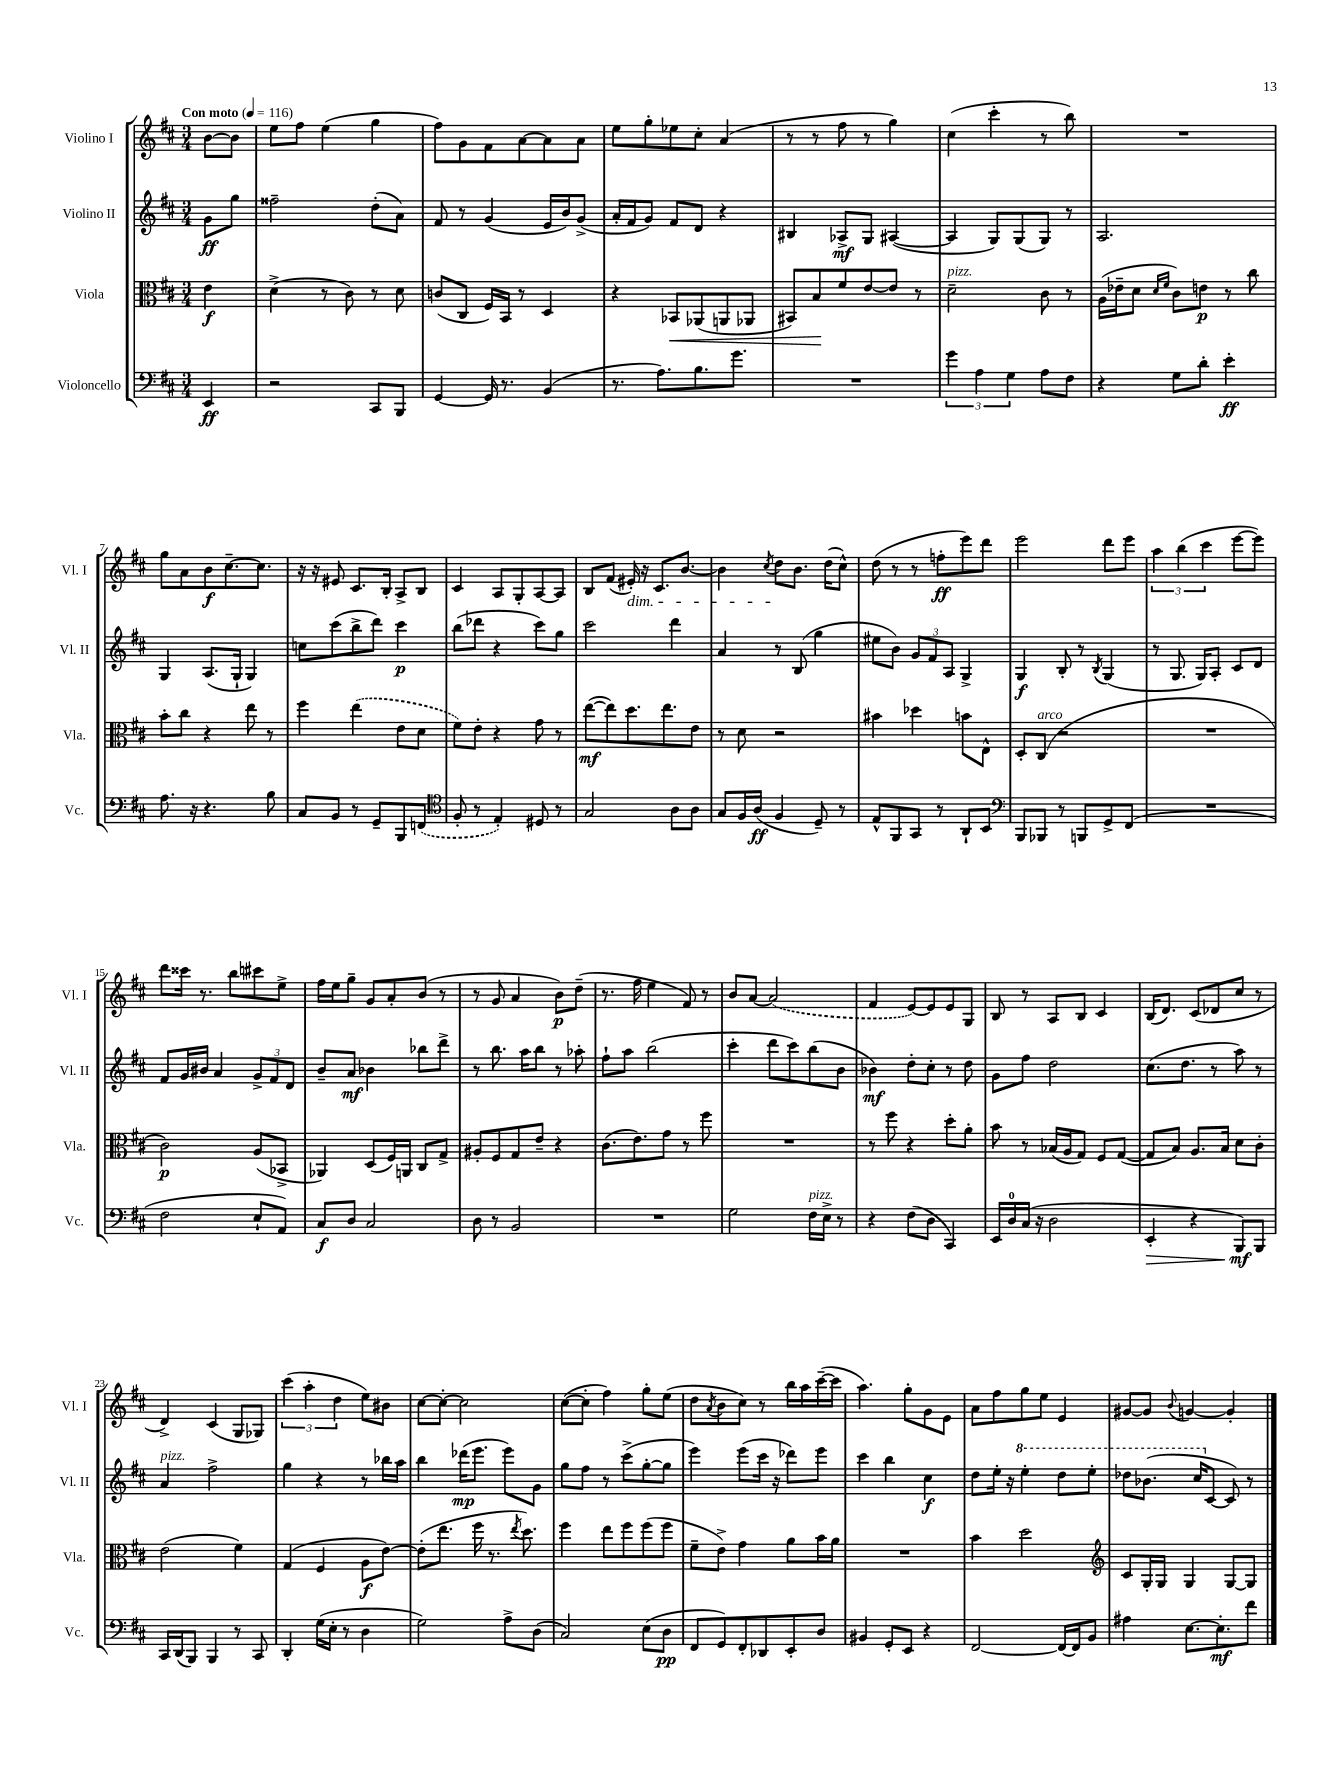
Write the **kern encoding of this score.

**kern	**kern	**kern	**kern
*staff4	*staff3	*staff2	*staff1
*clefF4	*clefC3	*clefG2	*clefG2
*k[f#c#]	*k[f#c#]	*k[f#c#]	*k[f#c#]
*M3/4	*M3/4	*M3/4	*M3/4
*MM116	*MM116	*MM116	*MM116
4EE	4e	8g	[8b
.	.	8gg	8b]
=	=	=	=
2r	(4d^	2ff##~	8ee
.	.	.	8ff#
.	8r	.	(4ee
.	8c#)	.	.
8CC#	8r	(8dd'	4gg
8BBB	8d	8a)	.
=	=	=	=
[4GG	(8c	8f#	8ff#)
.	8C#	8r	8g
16GG]	16F#)	(4g	8f#
8.r	16BB	.	.
.	8r	.	[8a
(4BB	4D	16e	8a]
.	.	16b)	.
.	.	(8g^	8a
=	=	=	=
8.r	4r	16a'	8ee
.	.	16f#	.
.	.	8g)	8gg'
8.A)	.	.	.
.	8BB-	8f#	8ee-
8.B	(8AA-	8d	8cc#'
.	8AA	4r	(4a
8.g	.	.	.
.	8AA-	.	.
=	=	=	=
2.r	8BB#)	4B#	8r
.	8B	.	8r
.	8f#	8A-^	8ff#
.	[8e	8G	8r
.	8e]	([4A#	4gg)
.	8r	.	.
=	=	=	=
6g	2d~	4A#]	(4cc#
6A	.	.	.
.	.	8G)	4ccc#'
6G	.	.	.
.	.	(8G	.
8A	8c#	8G)	8r
8F#	8r	8r	8bb)
=	=	=	=
4r	(16A	2.A	2.r
.	16e-~	.	.
.	8d	.	.
.	16qqd	.	.
.	16qqf#	.	.
8G	8c#)	.	.
8d'	8e	.	.
4e'	8r	.	.
.	8cc#	.	.
=	=	=	=
8.A	8b'	4G	8gg
.	8cc#	.	8a
16r	.	.	.
4.r	4r	(8.A	8b
.	.	.	[8.cc#~
.	.	16G`	.
.	8ee	4G)	.
.	.	.	8.cc#]
8B	8r	.	.
=	=	=	=
8C#	4ff#	8cc	16r
.	.	.	16r
8BB	.	(8ccc#	8e#
8r	(4ee	8bb^	8.c#
8GG~	.	8ddd)	.
.	.	.	16B'
8BBB	8e	4ccc#	8A^
(8FF	8d	.	8B
=	=	=	=
*clefC4	*	*	*
8F#'	8f#)	(8bb	4c#
8r	8e'	8ddd-	.
4E')	4r	4r	8A
.	.	.	8G'
8D#	8g	8ccc#)	[8A
8r	8r	8gg	8A]
=	=	=	=
2G	([8ee	2ccc#	8B
.	8ee])	.	(8f#
.	8.dd	.	16e#')
.	.	.	16r
.	.	.	8.c#
.	8.ee	.	.
8A	.	4ddd	.
.	.	.	[8.b
8A	8e	.	.
=	=	=	=
8G	8r	4a	4b]
16F#	8d	.	.
(16A	.	.	.
.	.	.	8qcc#
4F#	2r	8r	8dd
.	.	(8B	8.b
8D~)	.	4gg	.
.	.	.	(16dd
8r	.	.	8cc#^^)
=	=	=	=
8E^^	4b#	8ee#	(8dd
8FF#	.	8b)	8r
8GG	4dd-	12g	8r
.	.	12f#	.
8r	.	.	8ff'
.	.	12A	.
8AA`	8b	4G^	8eee)
8BB	8E^^	.	8ddd
=	=	=	=
*clefF4	*	*	*
8BBB	8D'	4G	2eee
8BBB-	(8C#	.	.
8r	2r	8B'	.
8BBB	.	8r	.
.	.	8qB	.
8GG^	.	(4G	8ddd
(8FF#	.	.	8eee
=	=	=	=
2.r	2.r	8r	6aa
.	.	8.G	.
.	.	.	(6bb
.	.	16G)	.
.	.	.	6ccc#
.	.	8A'	.
.	.	8c#	[8eee
.	.	8d	8eee])
=	=	=	=
2F#	2c#)	8f#	8ddd
.	.	16g	16ccc##
.	.	16b#	8.r
.	.	4a	.
.	.	.	8bb
8E`	(8A	12g^	8ccc#
.	.	12f#	.
8AA)	8BB-^	.	8ee^
.	.	12d	.
=	=	=	=
8C#	4AA-)	8b~	16ff#
.	.	.	16ee
8D	.	8a	8gg~
2C#	(8D	4b-	8g
.	16F#)	.	8a'
.	16AA	.	.
.	8C#	8bb-	(8b
.	8G^	8ddd^	8r
=	=	=	=
8D	8A#'	8r	8r
8r	8F#	8.bb	8g
2BB	8G	.	4a
.	.	16aa	.
.	8e~	8bb	.
.	4r	8r	8b)
.	.	8aa-'	(8dd~
=	=	=	=
2.r	(8.c#	8ff#`	8.r
.	.	8aa	.
.	8.e)	.	16ff#
.	.	(2bb	4ee
.	8g	.	.
.	8r	.	8f#)
.	8ff#	.	8r
=	=	=	=
2G	2.r	4ccc#'	8b
.	.	.	[8a
.	.	8ddd	(2a]
.	.	8ccc#)	.
16F#	.	(8bb	.
16E^	.	.	.
8r	.	8b	.
=	=	=	=
4r	8r	4b-)	4f#
.	8ff#	.	.
(8F#	4r	8dd'	[8e)
8D	.	8cc#'	8e]
4CC#)	8dd'	8r	8e
.	8a'	8dd	8G
=	=	=	=
16EE	8b	8g	8B
16D	.	.	.
(16C#	8r	8ff#	8r
16r	.	.	.
2D	(16B-	2dd	8A
.	16A	.	.
.	8G)	.	8B
.	8F#	.	4c#
.	([8G	.	.
=	=	=	=
4EE'	8G]	(8.cc#	(16B
.	.	.	8.d)
.	8B)	.	.
.	.	8.dd	.
4r	8.A	.	(8c#
.	.	8r	8d-
.	16B	.	.
8BBB)	8d	8aa)	8cc#
8BBB	8c#'	8r	8r
=	=	=	=
16CC#	(2e	4a	4d^)
(16DD	.	.	.
8BBB)	.	.	.
4BBB	.	2ff#^	(4c#
8r	4f#)	.	8G
8CC#	.	.	8G-)
=	=	=	=
4DD'	(4G	4gg	(6ccc#
.	.	.	6aa'
(16G	4F#	4r	.
16E'	.	.	.
.	.	.	6dd
8r	.	.	.
4D	8A	8r	8ee)
.	[8e)	16bb-	8b#
.	.	16aa	.
=	=	=	=
2G)	(8e']	4bb	[8cc#
.	8.ee	.	8cc#'_
.	.	(16ddd-	2cc#]
.	16ff#	8.eee	.
.	8.r	.	.
8A^	.	8eee)	.
.	8qee	.	.
.	8.dd)	.	.
(8D	.	8g	.
=	=	=	=
2C#)	4ff#	8gg	([8cc#
.	.	8ff#	8cc#']
.	8ee	8r	4ff#)
.	8ff#	(8ccc#^	.
(8E	(8ff#	[8gg'	8gg'
8D	8ff#	8gg]	(8ee
=	=	=	=
8FF#	8f#~	4eee)	8dd
.	.	.	8qa
8GG)	8e^)	.	8b
8FF#'	4g	(8eee	8cc#)
8DD-	.	16ccc#	8r
.	.	16r	.
8EE'	8a	8ddd-)	16bb
.	.	.	16aa
8D	16b	8eee	([16ccc#~
.	16a	.	16ccc#]
=	=	=	=
4BB#	2.r	4ccc#	4.aa)
8GG'	.	4bb	.
8EE	.	.	8gg'
4r	.	4cc#	8g
.	.	.	8e
=	=	=	=
[2FF#	4b	8dd	8a
.	.	16ee'	8ff#
.	.	16r	.
.	2dd	4eee'	8gg
.	.	.	8ee
16FF#_	.	8ddd	4e
16FF#]	.	.	.
8BB	.	8eee'	.
=	=	=	=
*	*clefG2	*	*
4A#	8c#	8ddd-	[8g#
.	16G'	(8.bb-	8g#]
.	16G	.	.
.	.	.	8qqb
[8.E	4G	.	[4g
.	.	16ccc#	.
.	.	[8c#	.
8.E']	.	.	.
.	[8G	8c#])	4g']
8f#	8G]	8r	.
==	==	==	==
*-	*-	*-	*-
